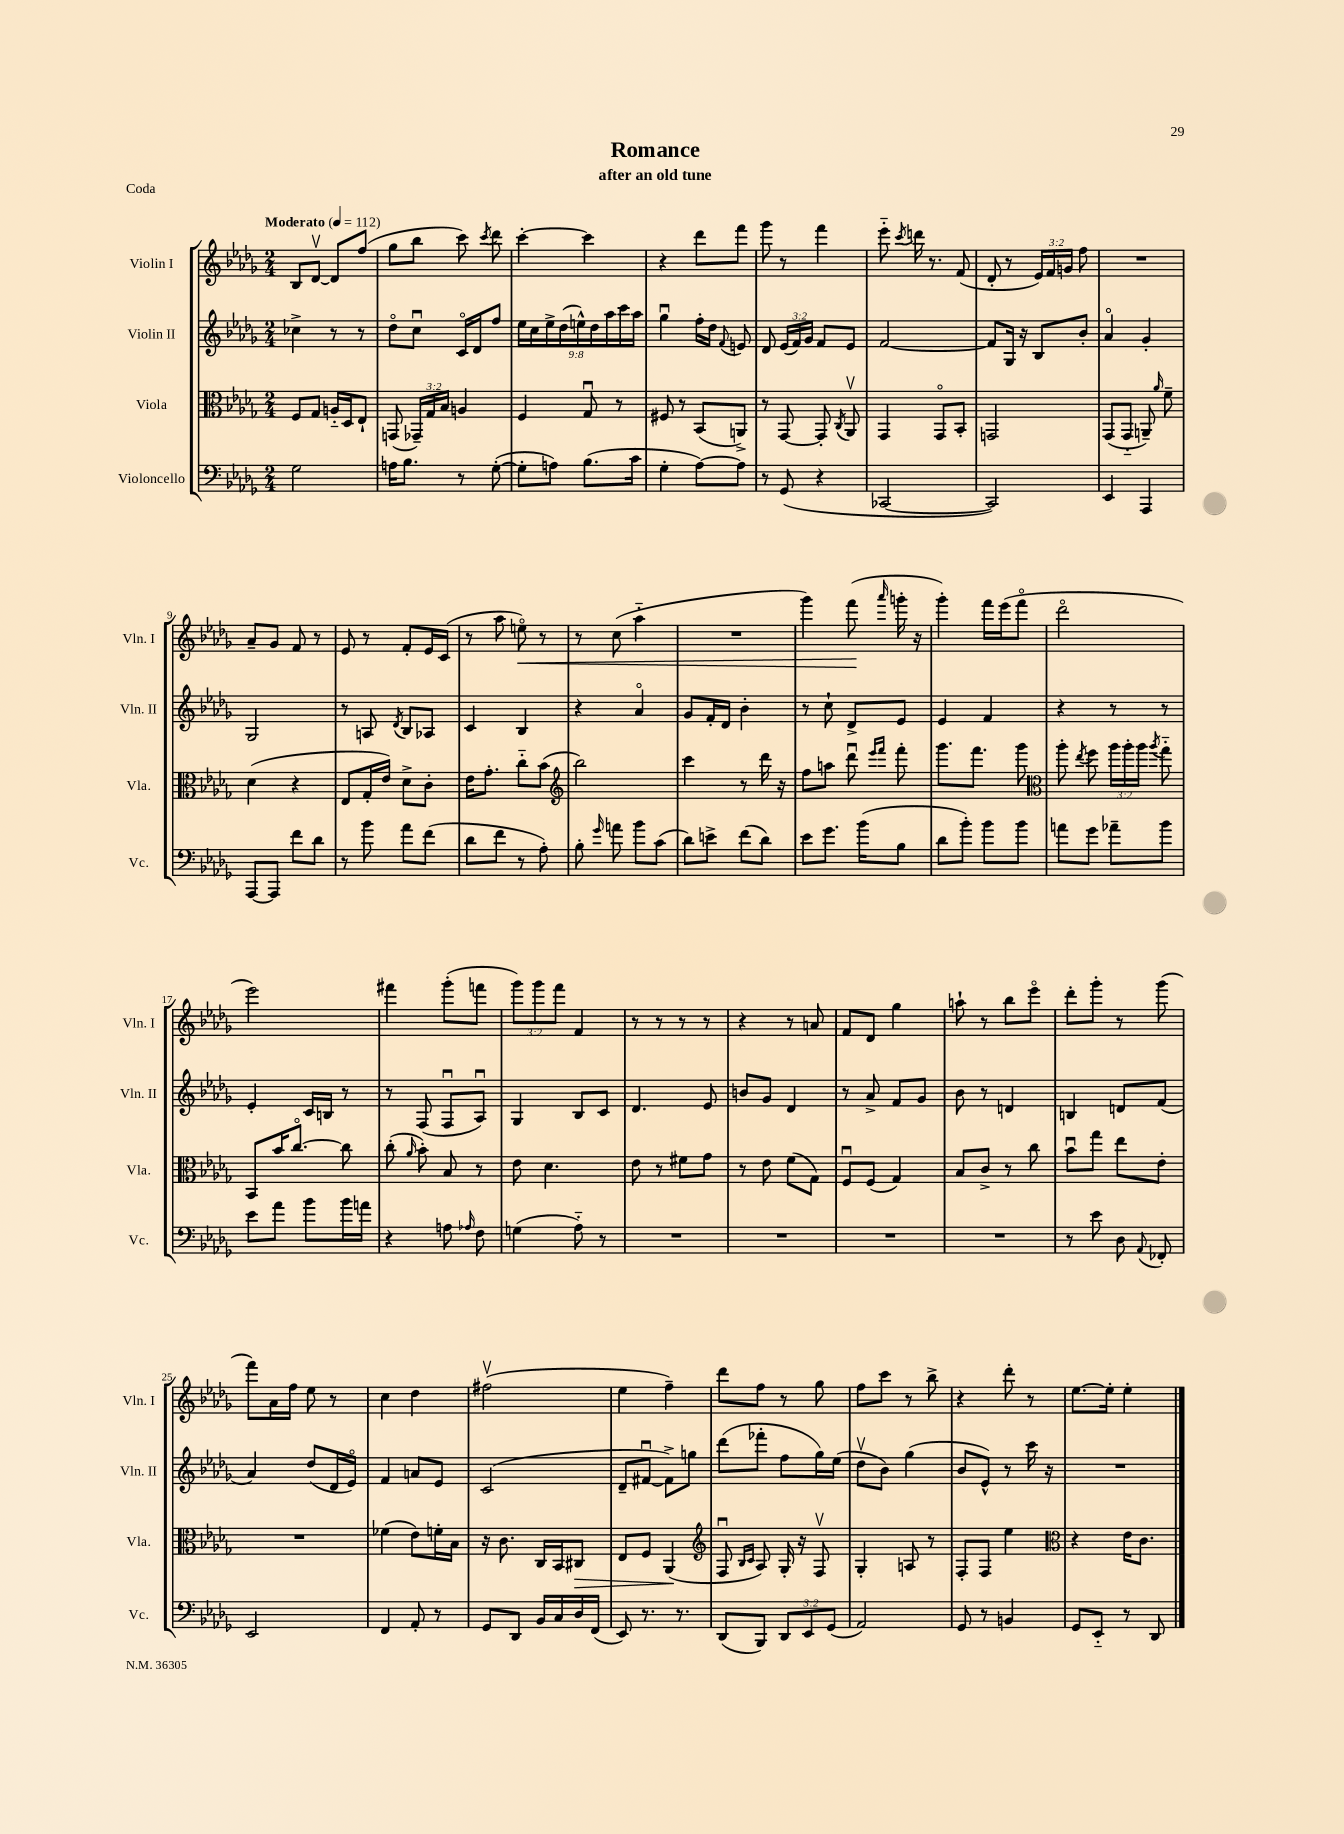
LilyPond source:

\header { title = "Romance" subtitle = "after an old tune" piece = "Coda" }
<<
\new StaffGroup <<
\new Staff = "s0" \with { instrumentName = "Violin I" shortInstrumentName = "Vln. I" } {
    \clef treble \key des \major \numericTimeSignature \time 2/4 \override Staff.TupletNumber.text = #tuplet-number::calc-fraction-text \tempo "Moderato" 4 = 112
    \autoBeamOff bes8[ des'8]~\upbow des'8[ f''8]( |
    ges''8[ bes''8] c'''8) \acciaccatura { c'''8 } des'''8 |
    c'''4~-. c'''4 |
    r4 des'''8[ f'''8] |
    ges'''8 r8 f'''4 |
    ees'''8-_ \acciaccatura { c'''8 } d'''16 r8. f'8( |
    des'8-. r8 \tuplet 3/2 { ees'16[) f'16 g'16] } f''8 |
    R2 |
    aes'8[-- ges'8] f'8 r8 |
    ees'8 r8 f'8[-. ees'16 c'16]( |
    r8 aes''8 e''8\flageolet\<) r8 |
    r8 c''8( aes''4-_ |
    R2 |
    ges'''4) f'''8\!( \grace { aes'''16 } g'''16-. r16 |
    ges'''4-.) f'''16[ ees'''16( f'''8]\flageolet |
    des'''2\flageolet |
    ees'''2) |
    fis'''4 ges'''8[-.( f'''8] |
    \tuplet 3/2 { ges'''8[) ges'''8 f'''8] } f'4 |
    r8 r8 r8 r8 |
    r4 r8 a'8 |
    f'8[ des'8] ges''4 |
    a''8-! r8 bes''8[ ees'''8]\flageolet |
    des'''8[-. ges'''8]-. r8 ges'''8( |
    f'''8[) aes'16 f''16] ees''8 r8 |
    c''4 des''4 |
    fis''2\upbow( |
    ees''4 f''4--) |
    des'''8[ f''8] r8 ges''8 |
    f''8[ c'''8] r8 bes''8-> |
    r4 des'''8-. r8 |
    ees''8.[~ ees''16]-. ees''4-. \bar "|." |
}
\new Staff = "s1" \with { instrumentName = "Violin II" shortInstrumentName = "Vln. II" } {
    \clef treble \key des \major \numericTimeSignature \time 2/4 \override Staff.TupletNumber.text = #tuplet-number::calc-fraction-text
    \autoBeamOff ces''4-> r8 r8 |
    des''8[\flageolet c''8]\downbow c'16[\flageolet des'16 f''8] |
    \tuplet 9/8 { ees''16[ c''16 ees''16-> des''16( e''16-^) des''16 aes''16 c'''16 aes''16] } |
    ges''4\downbow f''16[-. des''16] \appoggiatura { f'8 } e'8 |
    des'8 \tuplet 3/2 { ees'16[( f'16) ges'16] } f'8[ ees'8] |
    f'2~ |
    f'8[ ges16] r16 bes8[ bes'8]-. |
    aes'4\flageolet ges'4-. |
    ges2 |
    r8 a8 \acciaccatura { des'8 } bes8[ aes8] |
    c'4 bes4 |
    r4 aes'4\flageolet |
    ges'8[ f'16-. des'16] bes'4-. |
    r8 c''8-! des'8[-> ees'8] |
    ees'4 f'4 |
    r4 r8 r8 |
    ees'4-. c'16[ b16] r8 |
    r8 f8( f8[\downbow aes8]\downbow) |
    ges4 bes8[ c'8] |
    des'4. ees'8 |
    b'8[ ges'8] des'4 |
    r8 aes'8-> f'8[ ges'8] |
    bes'8 r8 d'4 |
    b4 d'8[ f'8]( |
    aes'4) des''8[( des'16 ees'16]\flageolet) |
    f'4 a'8[ ees'8] |
    c'2( |
    des'8[-- fis'8]~\downbow fis'8[->) g''8] |
    des'''8[( fes'''8]-. f''8[ ges''16) ees''16]( |
    des''8[\upbow bes'8]) ges''4( |
    bes'8[ ees'8]-^) r8 c'''16 r16 |
    R2 \bar "|." |
}
\new Staff = "s2" \with { instrumentName = "Viola" shortInstrumentName = "Vla." } {
    \clef alto \key des \major \numericTimeSignature \time 2/4 \override Staff.TupletNumber.text = #tuplet-number::calc-fraction-text
    \autoBeamOff f8[ ges8] a16[-_ des16 ees8]-! |
    g,8( \tuplet 3/2 { ges,16[--) ges16 bes16] } a4 |
    f4 ges8\downbow r8 |
    fis8 r8 bes,8[( a,8]->) |
    r8 ges,8~ ges,8-. \acciaccatura { c8 } aes,8\upbow |
    ges,4 ges,8[\flageolet bes,8]-. |
    g,2 |
    ges,8[( ges,8]-_ a,8--) \grace { aes'16 } f'8-- |
    des'4( r4 |
    ees8[ ges16-. ees'16]) des'8[-> c'8]-. |
    ees'16[ ges'8.]-. c''8[-_ bes'8]( |
    \clef treble bes''2) |
    c'''4 r8 des'''16 r16 |
    f''8[ a''8] des'''8\downbow \grace { ees'''16[ f'''16] } f'''8-. |
    ges'''8.[ f'''8.] ges'''8 |
    \clef alto aes''8-. \acciaccatura { ees''8 } f''8 \tuplet 3/2 { aes''16[ aes''16-. aes''16] } \acciaccatura { aes''8 } ges''8-_ |
    bes,8[ bes'16 c''8.]~\flageolet c''8 |
    c''8-.( \grace { aes'16 } bes'8-.) bes8 r8 |
    ees'8 des'4. |
    ees'8 r8 fis'8[ ges'8] |
    r8 ees'8 f'8[( ges8]) |
    f8[\downbow f8]( ges4) |
    bes8[ c'8]-> r8 c''8 |
    bes'8[\downbow ges''8] ees''8[ ees'8]-. |
    R2 |
    fes'4( ees'8[) f'16-. bes16] |
    r16 c'8. c16[ bes,16 cis8]\> |
    ees8[ f8] aes,4\!( |
    \clef treble f8\downbow \grace { bes16[ c'16] } aes8) ges16-. r16 f8\upbow |
    ges4-. a8 r8 |
    f8[-. f8] ees''4 |
    \clef alto r4 ees'16[ c'8.] \bar "|." |
}
\new Staff = "s3" \with { instrumentName = "Violoncello" shortInstrumentName = "Vc." } {
    \clef bass \key des \major \numericTimeSignature \time 2/4 \override Staff.TupletNumber.text = #tuplet-number::calc-fraction-text
    \autoBeamOff ges2 |
    a16[ bes8.] r8 ges8~-.( |
    ges8[-. a8]) bes8.[( c'16] |
    ges4-. aes8[~) aes8] |
    r8 ges,8( r4 |
    ces,2~ |
    ces,2) |
    ees,4 aes,,4 |
    aes,,8[~ aes,,8] f'8[ des'8] |
    r8 bes'8 aes'8[ f'8]( |
    des'8[ f'8] r8 aes8-.) |
    bes8-. \grace { ges'16 } a'8 bes'8[ c'8]( |
    des'8[) e'8]-> f'8[( des'8]) |
    ees'8[ ges'8.] bes'16[( bes8] |
    des'8[ bes'8]-.) bes'8[ bes'8] |
    a'8[ ges'8] aes'8[-- bes'8] |
    ees'8[ aes'8] bes'8[ bes'16 a'16] |
    r4 a8 \grace { aes16 } f8 |
    g4( aes8-_) r8 |
    R2 |
    R2 |
    R2 |
    R2 |
    r8 ees'8 des8 \appoggiatura { aes,8 } fes,8-. |
    ees,2 |
    f,4 aes,8-. r8 |
    ges,8[ des,8] bes,16[ c16 des16 f,16]( |
    ees,8) r8. r8. |
    des,8[( bes,,8]) \tuplet 3/2 { des,8[ ees,8 ges,8]( } |
    aes,2) |
    ges,8 r8 b,4 |
    ges,8[ ees,8]-_ r8 des,8 \bar "|." |
}
>>
>>
